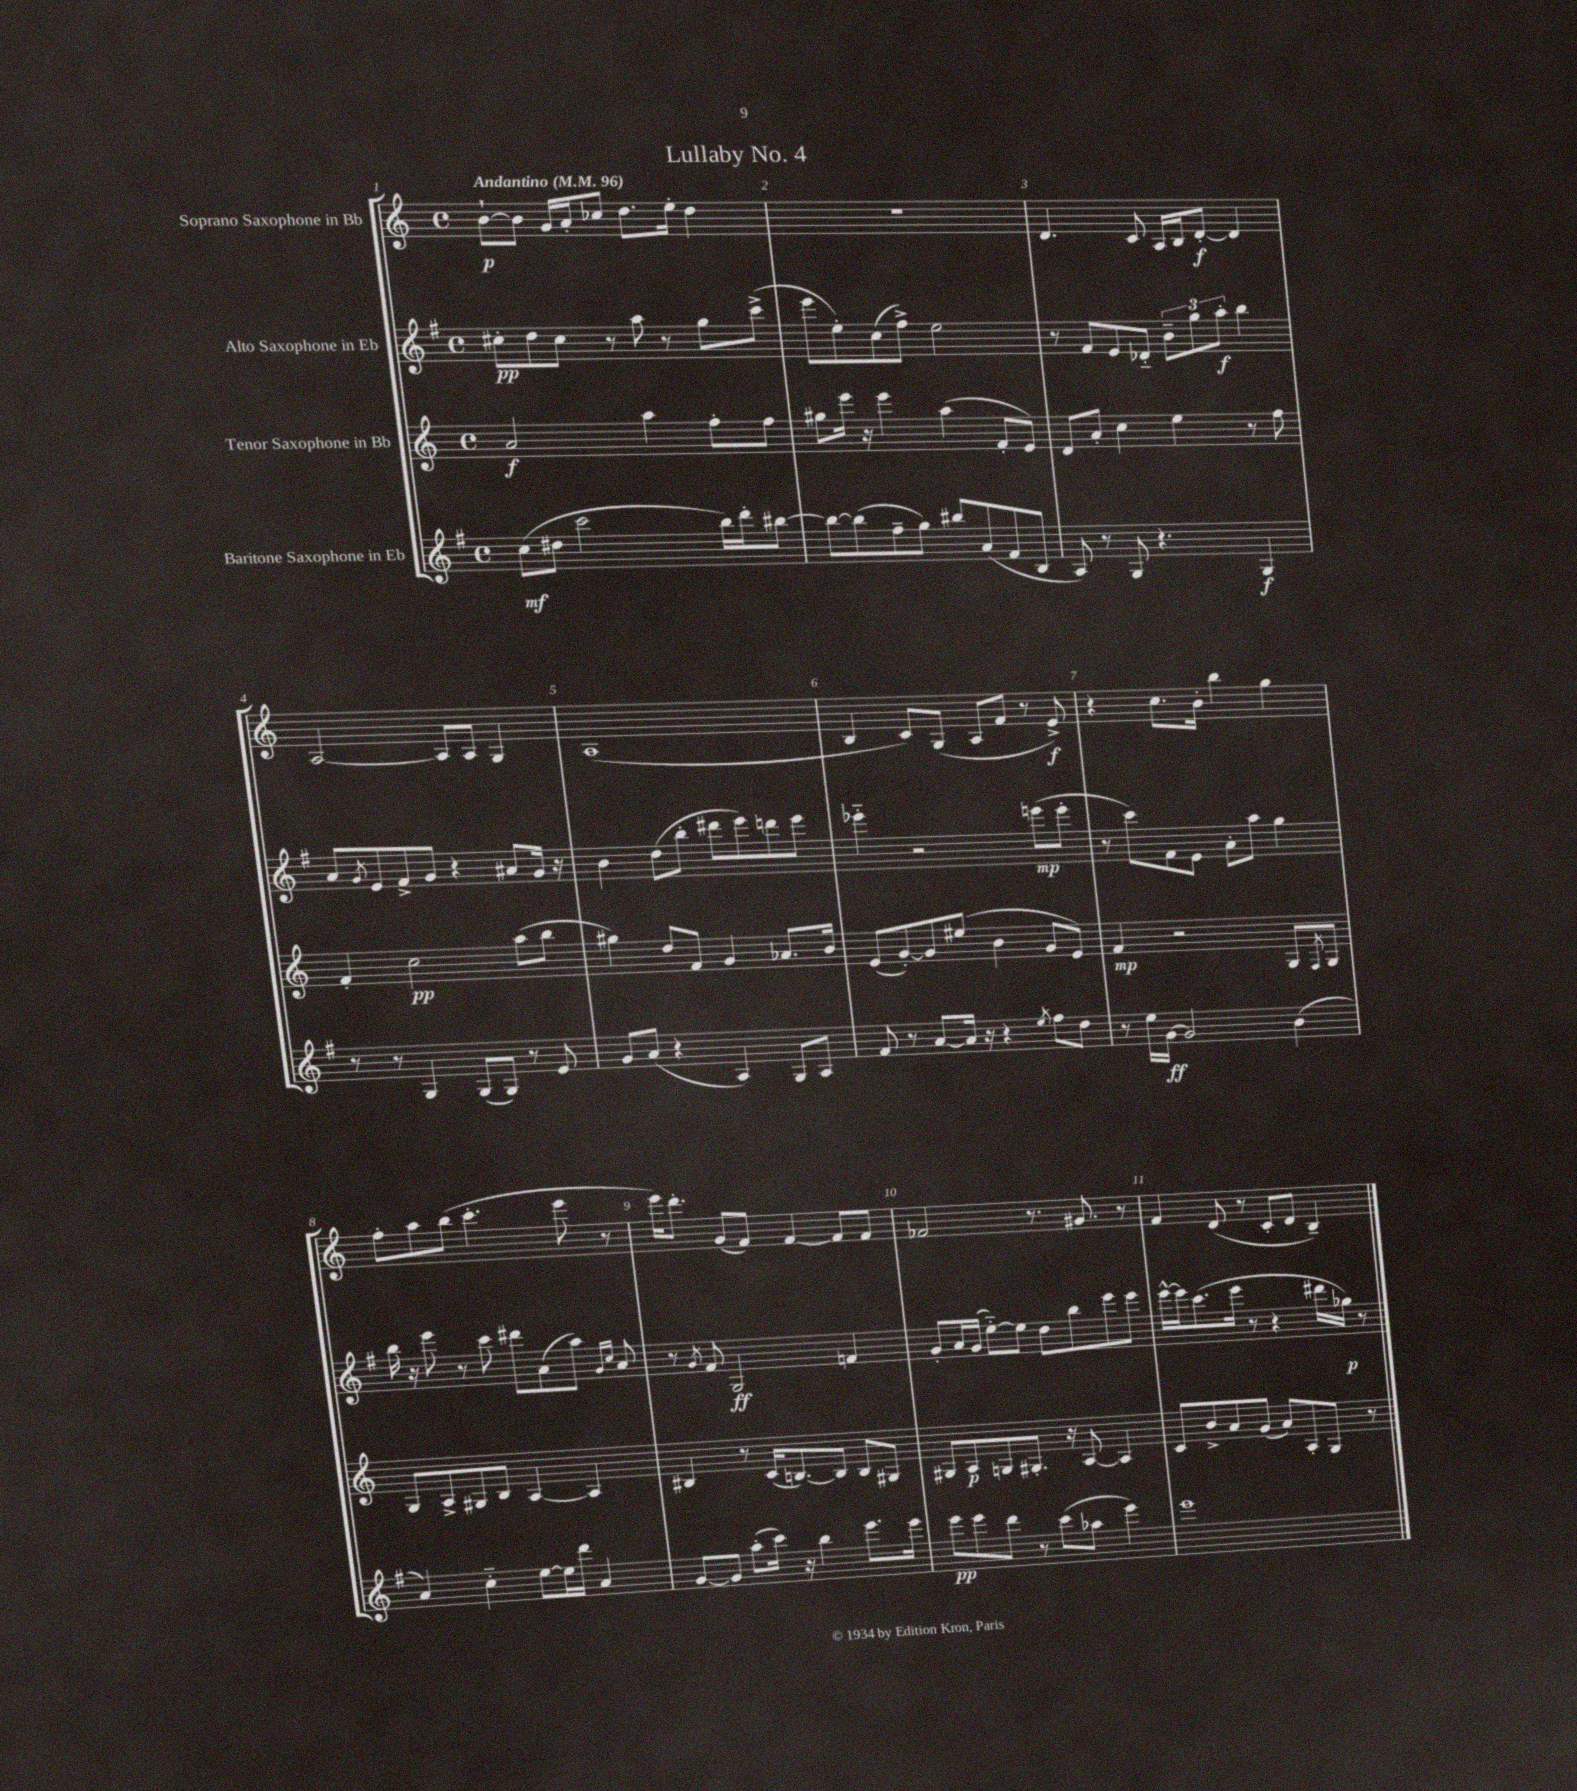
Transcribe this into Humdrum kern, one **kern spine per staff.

**kern	**kern	**kern	**kern
*staff4	*staff3	*staff2	*staff1
*clefG2	*clefG2	*clefG2	*clefG2
*k[f#]	*k[]	*k[f#]	*k[]
*M4/4	*M4/4	*M4/4	*M4/4
*met(c)	*met(c)	*met(c)	*met(c)
*MM96	*MM96	*MM96	*MM96
(8cc	2a	8cc#'	[8b`
8dd#	.	8dd	8b]
2ccc	.	8cc#	16g
.	.	.	16a'
.	.	8r	8cc-
.	4aa	8aa	8.dd
.	.	8r	.
.	.	.	16ee'
16bb)	8ff'	8gg	4dd
16ddd'	.	.	.
[8bb#	8ff	(8ccc^	.
=	=	=	=
8bb#_	8gg#	8eee	1r
(8bb#]	16eee	8ee')	.
.	16r	.	.
8ff#~	4eee	(8cc	.
8gg)	.	8ff#^)	.
8bb#	(4aa	2ee	.
(8a	.	.	.
8f#	8f'	.	.
8B	8e)	.	.
=	=	=	=
8A)	8d	8r	4.d
8r	8a'	8f#	.
8G	4cc	8e	.
4.r	.	8d-'~	8c
.	4ee	12b~	16A
.	.	.	16B
.	.	12gg	.
.	.	.	[8d'
.	.	12aa'	.
4G	8r	4bb	4d]
.	8ff	.	.
=	=	=	=
8r	4f'	8a	[2A
.	.	8qg	.
8r	.	8e	.
4G	2cc	8f#^	.
.	.	8g	.
(8G	.	4r	8A]
8G)	.	.	8A
8r	(8aa	8a#	4G
8e	8bb	16g	.
.	.	16r	.
=	=	=	=
8g	4gg#)	4b	(1A
(8a	.	.	.
4r	8dd	(8dd	.
.	8f	8bb'	.
4A)	4g	8ddd#	.
.	.	8eee)	.
8G	8.a-	8ddd	.
8A	.	8eee	.
.	16b	.	.
=	=	=	=
8f#	(8e	4eee-'~	4B
8r	[8g')	.	.
[8a	8g]	2r	8c)
16a]	(8ee#	.	(8G
16r	.	.	.
4r	4b	.	8A
.	.	.	8f
8qee	.	.	.
8ff#	8g	(8eee	8r
8dd	8e)	8eee'	8e^)
=	=	=	=
8r	4f	8r	4r
16ee	.	8ccc)	.
[16g	.	.	.
2g]	2r	8f#	8.cc
.	.	8e	.
.	.	.	16b'
.	.	8a'	4bb
.	.	8aa	.
(4b	8G	4gg	4gg
.	8qF	.	.
.	8G	.	.
=	=	=	=
4a)	8G	16bb	8ff'
.	.	16r	.
.	8A^	8eee	8aa
4cc'~	8G#	8r	(8bb
.	8B	8ccc	4.ccc'
[8ee	[4A	8ddd#	.
16ee]	.	(8a	.
16ddd	.	.	.
4a	4A]	8aa)	8eee
.	.	16qqg	.
.	.	16qqcc	.
.	.	8a	8r
=	=	=	=
[8g	4B#	8r	16eee)
.	.	.	8.ddd'
.	.	8qg	.
8g]	.	8f#	.
(8aa'	8r	2G	(8g
16ccc)	(16c	.	8f)
16r	[8.B)	.	.
4bb	.	.	[4f
.	8B]	.	.
8.eee	8B	4f	8f]
.	8G#	.	8f
16eee	.	.	.
=	=	=	=
8eee	8G#	8g'	2f-
8eee	8A	16a	.
.	.	(16g	.
8ddd	8G	[8ee'~)	.
8r	8.G#'	8ee]	.
(8ccc	.	8dd	8.r
.	16r	.	.
8aa-	[8A	8bb	.
.	.	.	8.g#
4eee)	4A]	8eee	.
.	.	8eee	8r
=	=	=	=
1eee	8c	[16eee^^	4f
.	.	16eee]	.
.	8b^	(8.ccc	.
.	8a	.	(8d
.	.	16eee	.
.	(8g	8r	8r
.	8a)	4r	8c'
.	8A'	.	8d
.	8G	16ddd#	4B~)
.	.	16gg-)	.
.	8r	8r	.
==	==	==	==
*-	*-	*-	*-
